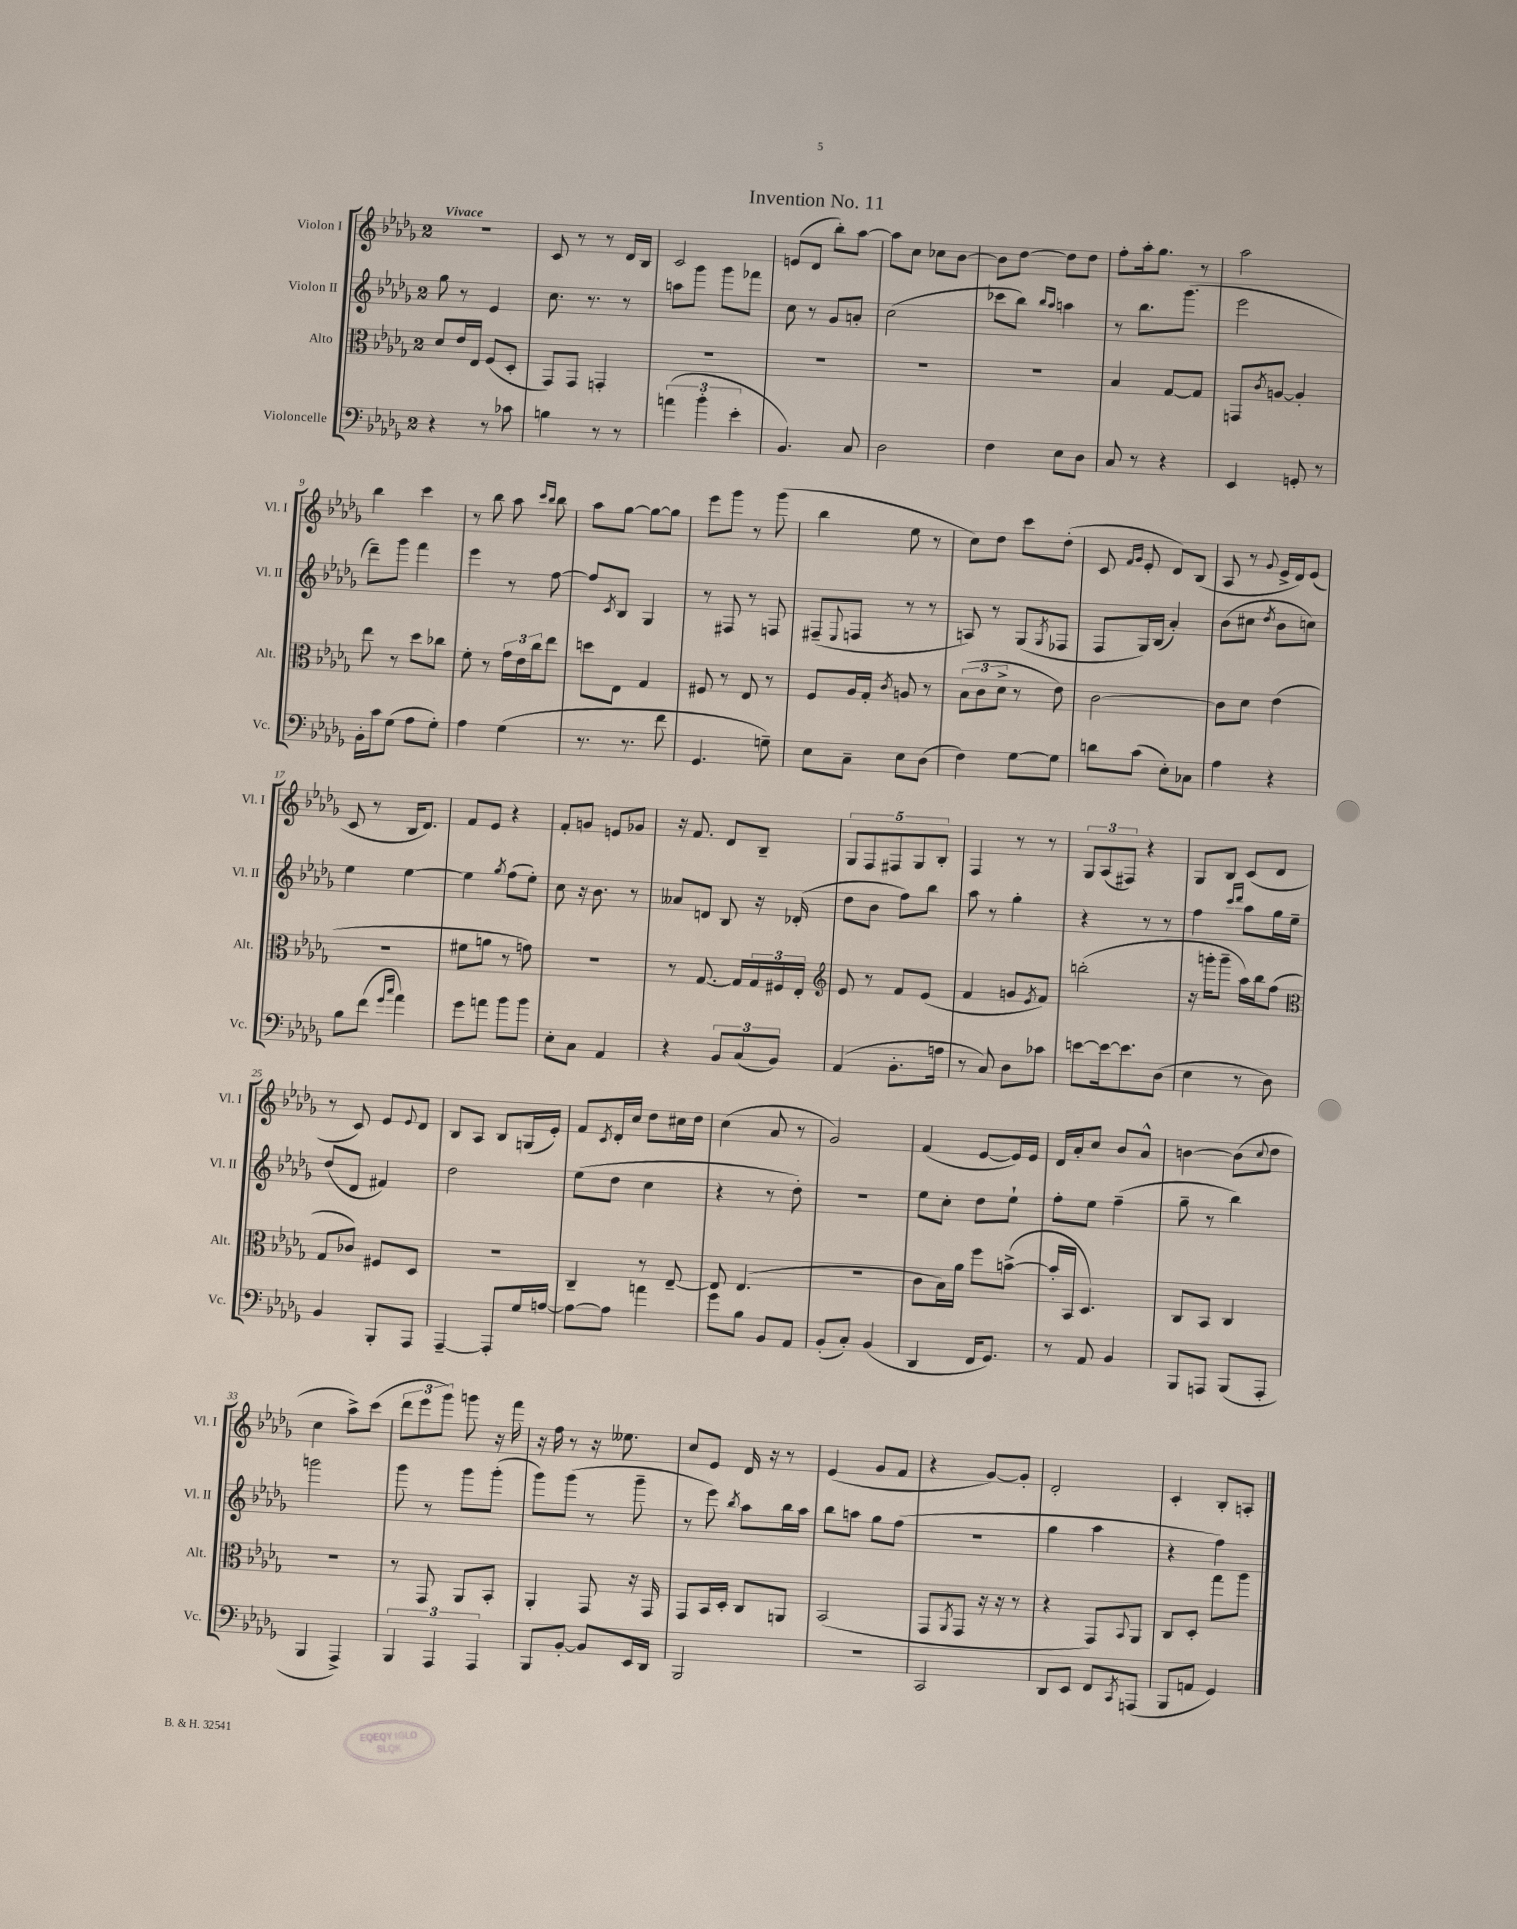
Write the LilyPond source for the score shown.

\header { title = "Invention No. 11" }
<<
\new StaffGroup <<
\new Staff = "s0" \with { instrumentName = "Violon I" shortInstrumentName = "Vl. I" } {
    \clef treble \key des \major \once \override Staff.TimeSignature.style = #'single-digit \time 2/4 \tempo "Vivace"
    R2 |
    c'8 r8 r8 des'16 bes16 |
    c'2 |
    e'8( des'8 bes''8-.) aes''8~ |
    aes''8 c''8 ces''8 bes'8~ |
    bes'8 des''8~ des''8 des''8 |
    f''8-. aes''16-. ges''8. r8 |
    aes''2 |
    bes''4 c'''4 |
    r8 bes''8 aes''8 \grace { c'''16 bes''16 } bes''8 |
    aes''8 ges''8~ ges''8~ ges''8 |
    ees'''8 ges'''8 r8 ges'''8( |
    bes''4 ees''8 r8 |
    c''8) des''8 c'''8 des''8-.( |
    c'8 \grace { f'16 ges'16 } ees'8-. des'8) bes8( |
    aes8 r8 \appoggiatura { ges'8 } ees'16-> des'16) ees'8( |
    c'8 r8 bes16 des'8.) |
    f'8 ees'8 r4 |
    f'8-. g'8 e'8 ges'8 |
    r16 f'8. des'8 bes8-- |
    \tuplet 5/4 { ges8 f8 fis8 ges8 bes8-. } |
    f4 r8 r8 |
    \tuplet 3/2 { ges8 aes8( fis8) } r4 |
    ges8 bes8 c'8( des'8 |
    r8 c'8) ees'8 \appoggiatura { ees'8 } des'8 |
    bes8 aes8 bes8 g16( ees'16-.) |
    f'8 \acciaccatura { c'8 } des'16-. c''16 des''8 cis''16 des''16 |
    c''4( aes'8 r8 |
    ges'2) |
    f'4( ees'8~ ees'16) ees'16 |
    des'16 aes'16-. c''8 bes'8 aes'8-^ |
    b'4~ b'8( \appoggiatura { c''8 } des''8 |
    c''4 aes''8->) c'''8( |
    \tuplet 3/2 { des'''8 ees'''8 ges'''8) } g'''8 r16 f'''16 |
    r16 f''16 r8 r16 eeses''8. |
    c''8 ees'8 des'16 r16 r8 |
    ees'4( ges'8 f'8 |
    r4 ges'8~) ges'8-. |
    des'2-. |
    c'4-. bes8-. a8-. \bar "|." |
}
\new Staff = "s1" \with { instrumentName = "Violon II" shortInstrumentName = "Vl. II" } {
    \clef treble \key des \major \once \override Staff.TimeSignature.style = #'single-digit \time 2/4
    ges''8 r8 ees'4 |
    c''8. r8. r8 |
    a''8 ges'''8 ges'''8 fes'''8 |
    c''8 r8 ges'8 a'8-. |
    c''2( |
    ces'''8 bes''8) \grace { bes''16 aes''16 } a''4 |
    r8 bes''8. ges'''8.( |
    ees'''2 |
    des'''8--) ges'''8 f'''4 |
    ees'''4 r8 f''8~ |
    f''8 \acciaccatura { c'8 } bes8 ges4 |
    r8 fis8 r8 f8 |
    fis8--( \appoggiatura { ees8 } f8 r8 r8 |
    a8) r8 ges8( \acciaccatura { ges8 } fes8 |
    f8 ges16) bes16( aes'4-.) |
    bes'8( cis''8 \acciaccatura { des''8 } bes'8 c''8) |
    ees''4 ees''4~ |
    ees''4 \acciaccatura { ges''8 } f''8( ees''8-.) |
    c''8 r16 bes'8. r8 |
    aeses'8 d'8 bes8 r16 des'16-.( |
    des''8 bes'8 f''8) bes''8 |
    aes''8 r8 ges''4-. |
    r4 r8 r8 |
    f''4 \grace { c'''16 des'''16 } aes''8 ges''16 ees''16-- |
    des''8( des'8 fis'4) |
    des''2 |
    ees''8( des''8 c''4 |
    r4 r8 des''8-.) |
    R2 |
    ees''8 c''8-. des''8 ees''8-! |
    f''8-. ees''8 f''4--( |
    ges''8-- r8 bes''4) |
    g'''2 |
    ges'''8 r8 ges'''8 ges'''8-.( |
    ges'''8) ges'''8( r8 ges'''8-- |
    r8 ees'''8) \acciaccatura { bes''8 } aes''8 bes''16 aes''16 |
    bes''8 a''8 ges''8 f''8( |
    R2 |
    ges''4 aes''4 |
    r4 f''4) \bar "|." |
}
\new Staff = "s2" \with { instrumentName = "Alto" shortInstrumentName = "Alt." } {
    \clef alto \key des \major \once \override Staff.TimeSignature.style = #'single-digit \time 2/4
    des'8 ees'16 ees16 f8( des8-. |
    ges,8) ges,8 g,4-. |
    R2 |
    R2 |
    R2 |
    R2 |
    bes4 ges8~ ges8 |
    g,8 \acciaccatura { c'8 } a8~ a4-. |
    ees''8 r8 des''8 ces''8 |
    f'8-. r8 \tuplet 3/2 { ges'16 ees'16 c''16 } ees''8 |
    d''8 ees8 ges4 |
    fis8 r8 ees8 r8 |
    f8 aes16 ges16-. \acciaccatura { c'8 } a8 r8 |
    \tuplet 3/2 { bes8( c'8 des'8-> } r8 ees'8) |
    c'2~ |
    c'8 des'8 ees'4( |
    R2 |
    fis'8 a'8 r8 g'8) |
    R2 |
    r8 ges8.~ ges16 \tuplet 3/2 { ges16 fis16 ees16-. } |
    \clef treble ees'8 r8 f'8 ees'8( |
    f'4 g'8 \acciaccatura { ees'8 } f'8) |
    b''2-.( |
    r16 g'''16-. g'''8-- aes''16) bes''16 f''8( |
    \clef alto ges8 ces'8) fis8 des8 |
    R2 |
    c4-- r8 ees8~-- |
    ees8 ees4.( |
    R2 |
    c'8 bes16) aes'16 f''8 b'8~->( |
    b'16-. bes,16 des4.) |
    c8 bes,8 c4 |
    R2 |
    r8 ges,8 aes,8 bes,8-. |
    aes,4-. ges,8 r16 ges,16 |
    ges,8 bes,16 des16-. c8 a,8 |
    bes,2( |
    ges,8 \acciaccatura { aes,8 } ges,8 r16 r16 r8 |
    r4 ges,8) \appoggiatura { bes,8 } aes,8 |
    c8 des8-. ges''8 aes''8 \bar "|." |
}
\new Staff = "s3" \with { instrumentName = "Violoncelle" shortInstrumentName = "Vc." } {
    \clef bass \key des \major \once \override Staff.TimeSignature.style = #'single-digit \time 2/4
    r4 r8 ces'8 |
    b4 r8 r8 |
    \tuplet 3/2 { a'4( bes'4-. ees'4-. } |
    bes,4.) c8 |
    des2 |
    f4 ees8 des8 |
    c8 r8 r4 |
    ees,4 g,8-. r8 |
    bes,16-. c'16 ges8( aes8 ges8-.) |
    aes4 ges4( |
    r8. r8. f'8 |
    ges,4. g8--) |
    ees8 c8-- ees8 des8( |
    f4) ges8~ ges8 |
    d'8 c'8( ees8-.) ces8 |
    aes4 r4 |
    bes8 f'8( \grace { ges'16 c''16 } aes'4) |
    ges'8 a'8 bes'8 bes'8 |
    ees8-. c8 aes,4 |
    r4 \tuplet 3/2 { bes,8 c8( bes,8) } |
    aes,4( bes,8.-. a16 |
    r8 c8) des8 ces'8 |
    e'8~ e'16~ e'8. des8( |
    ees4 r8 des8) |
    bes,4 bes,,8-. aes,,8 |
    aes,,4~-- aes,,8-. ges16 a16~ |
    a8~ a8 a'4 |
    ges'8 bes8 bes,8 aes,8 |
    bes,8-.( c8-.) bes,4( |
    des,4 f,16 ges,8.) |
    r8 aes,8 bes,4 |
    bes,,8 a,,8 bes,,8( a,,8-. |
    bes,,4 aes,,4->) |
    \tuplet 3/2 { bes,,4 aes,,4 aes,,4 } |
    bes,,8 bes,8~-. bes,8 ees,16 des,16 |
    bes,,2 |
    R2 |
    c,2 |
    des,8 ees,8 f,8 \acciaccatura { c,8 } a,,8( |
    bes,,8 a,8 ges,4) \bar "|." |
}
>>
>>
